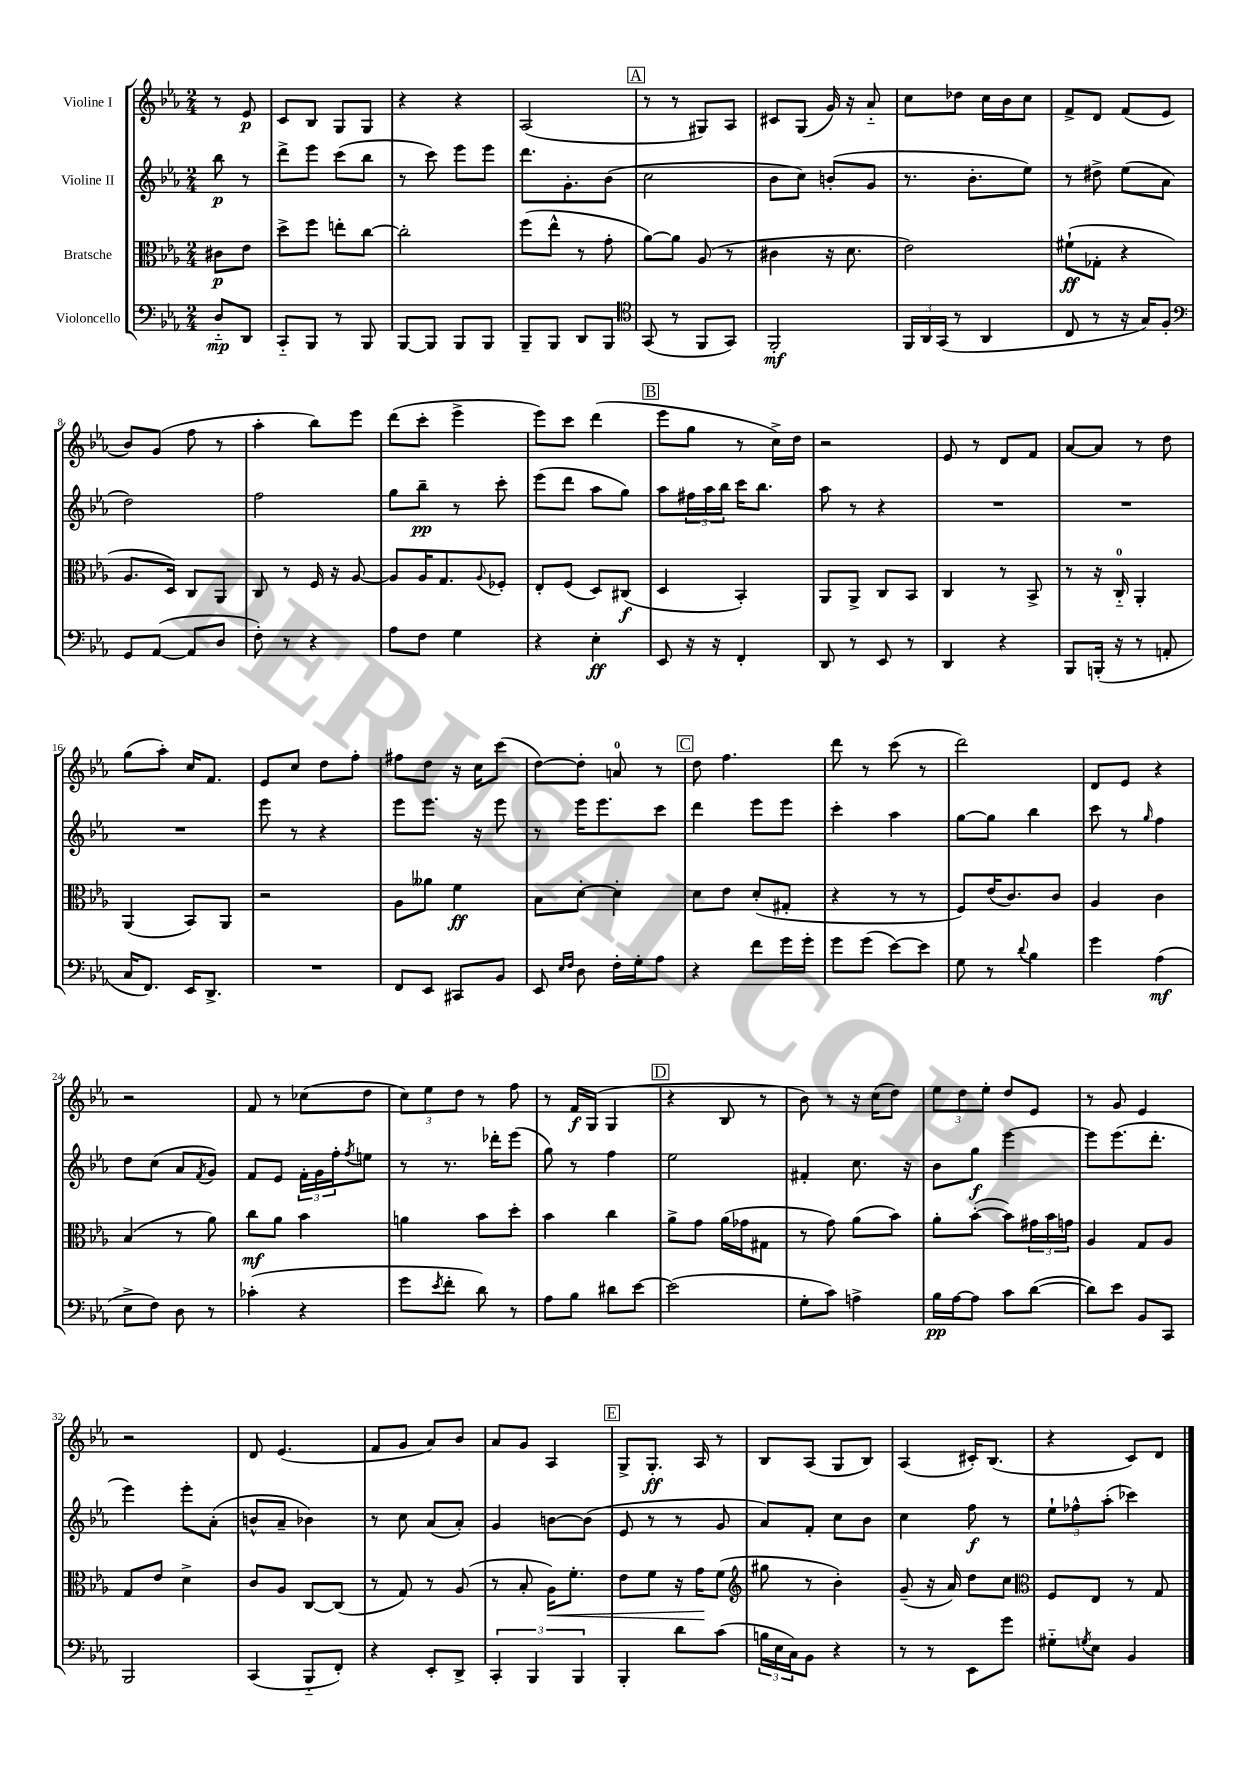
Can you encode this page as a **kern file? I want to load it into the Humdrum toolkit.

**kern	**kern	**kern	**kern
*staff4	*staff3	*staff2	*staff1
*clefF4	*clefC3	*clefG2	*clefG2
*k[b-e-a-]	*k[b-e-a-]	*k[b-e-a-]	*k[b-e-a-]
*M2/4	*M2/4	*M2/4	*M2/4
8D'~	8c#	8bb-	8r
8DD	8e-	8r	8e-
=	=	=	=
8CC'~	8dd^	8ddd^	8c
8BBB-	8ff	8eee-	8B-
8r	8ee'	(8ccc	8G
8BBB-	[8cc	8bb-	8G
=	=	=	=
[8BBB-	2cc']	8r	4r
8BBB-]	.	8ccc)	.
8BBB-	.	8eee-	4r
8BBB-	.	8eee-	.
=	=	=	=
8BBB-~	(8ff	8.ddd	(2A-
8BBB-	8ee-^^	.	.
.	.	8.g'	.
8DD	8r	.	.
8BBB-	8g'	(8b-	.
=	=	=	=
*clefC4	*	*	*
(8GG	[8a-)	2cc	8r
8r	8a-]	.	8r
8FF	(8A-	.	8G#)
8GG)	8r	.	8A-
=	=	=	=
2FF'	4c#	8b-	8c#
.	.	8cc)	(8G
.	16r	(8b'	16g)
.	8.d	.	16r
.	.	8g	8a-'~
=	=	=	=
24FF	2e-)	8.r	8cc
24AA-	.	.	.
(24GG	.	.	.
8r	.	.	8dd-
.	.	8.b-'	.
4AA-	.	.	16cc
.	.	.	16b-
.	.	8ee-)	8cc
=	=	=	=
8C	(8f#`	8r	8f^
8r	8G-'	8dd#^	8d
16r	4r	(8ee-	(8f
16G)	.	.	.
8F'	.	8a-	8e-
=	=	=	=
*clefF4	*	*	*
8GG	8.A-	2dd)	8b-)
([8AA-	.	.	(8g
.	16D)	.	.
8AA-]	8C	.	8ff
8D	8AA-	.	8r
=	=	=	=
8F')	8C	2ff	4aa-'
8r	8r	.	.
4r	16F	.	8bb-)
.	16r	.	.
.	[8A-	.	8eee-
=	=	=	=
8A-	8A-]	8gg	(8ddd
8F	16A-	8bb-~	8ccc'
.	8.G	.	.
4G	.	8r	4eee-^
.	8qqA-	.	.
.	8F-'	8ccc'	.
=	=	=	=
4r	8E-'	(8eee-	8eee-)
.	(8F	8ddd	8ccc
4E-'	8D)	8aa-	(4ddd
.	(8C#	8gg)	.
=	=	=	=
8EE-	4D	8aa-	8eee-
16r	.	24ff#	8gg
.	.	24aa-	.
16r	.	.	.
.	.	24bb-	.
4FF'	4BB-')	16ccc	8r
.	.	8.bb-	.
.	.	.	16cc^)
.	.	.	16dd
=	=	=	=
8DD	8AA-	8aa-	2r
8r	8AA-^	8r	.
8EE-	8C	4r	.
8r	8BB-	.	.
=	=	=	=
4DD	4C	2r	8e-
.	.	.	8r
4r	8r	.	8d
.	8BB-^	.	8f
=	=	=	=
8BBB-	8r	2r	[8a-
(16BBB'	16r	.	8a-]
16r	16C'~	.	.
8r	4AA-'	.	8r
8AA'	.	.	8dd
=	=	=	=
16C	(4AA-	2r	(8gg
8.FF)	.	.	.
.	.	.	8aa-')
16EE-	8BB-)	.	16cc
8.DD^	.	.	8.f
.	8AA-	.	.
=	=	=	=
2r	2r	8eee-	8e-
.	.	8r	8cc
.	.	4r	8dd
.	.	.	8ff'
=	=	=	=
8FF	8A-	8eee-	8ff#
8EE-	8a--	8.eee-	8dd
8CC#	4f	.	16r
.	.	16r	16cc
8BB-	.	8eee-	(8ccc
=	=	=	=
8EE-	8B-	8r	[8dd)
16qqE-	.	.	.
16qqF	.	.	.
8D	[8d'	16eee-	8dd']
.	.	8.eee-	.
16F'	4d']	.	8a
16G'	.	.	.
8A-	.	8ccc	8r
=	=	=	=
4r	8d	4ddd	8dd
.	8e-	.	4.ff
8f	(8d'	8eee-	.
16g	8G#'	8eee-	.
16g'	.	.	.
=	=	=	=
8g	4r	4ccc'	8ddd
(8g	.	.	8r
[8e-)	8r	4aa-	(8ccc
8e-]	8r	.	8r
=	=	=	=
8G	8F)	[8gg	2ddd)
8r	(16e-	8gg]	.
.	8.c)	.	.
8qqd	.	.	.
4B-	.	4bb-	.
.	8c	.	.
=	=	=	=
4g	4A-	8ccc	8d
.	.	8r	8e-
.	.	16qqgg	.
(4A-	4c	4ff	4r
=	=	=	=
8E-^	(4B-	8dd	2r
8F)	.	(8cc	.
8D	8r	8a-	.
.	.	8qf	.
8r	8a-)	8g)	.
=	=	=	=
(4c-'	8cc	8f	8f
.	8a-	8e-	8r
4r	4b-	24f'	(8cc-
.	.	24g	.
.	.	24ff'	.
.	.	8qff	.
.	.	8ee	8dd
=	=	=	=
8g	4a	8r	12cc)
.	.	.	12ee-
8qe-	.	.	.
8f'	.	8.r	.
.	.	.	12dd
8d)	8b-	.	8r
.	.	16ddd-'	.
8r	8dd'	(8eee-	8ff
=	=	=	=
8A-	4b-	8gg)	8r
8B-	.	8r	16f
.	.	.	(16G
8d#	4cc	4ff	4G
[8e-	.	.	.
=	=	=	=
(2e-]	8a-^	2ee-	4r
.	8g	.	.
.	(16a-	.	8B-
.	16g-	.	.
.	8G#	.	8r
=	=	=	=
8G'	8r	4f#'	8b-)
8c)	8g)	.	8r
4A^	(8a-	8.cc	16r
.	.	.	(16cc
.	8b-)	.	8dd)
.	.	16r	.
=	=	=	=
16B-	8a-'	8b-	12ee-
[16A-	.	.	.
.	.	.	12dd
8A-]	([8b-'	8gg	.
.	.	.	12ee-'
8c	8b-])	[4eee-	8dd
([8d	24g#	.	8e-
.	24b-	.	.
.	24g	.	.
=	=	=	=
8d])	4A-	8eee-]	8r
8e-	.	(8.eee-	8g
8BB-	8G	.	4e-
.	.	8.ddd'	.
8CC	8A-	.	.
=	=	=	=
2BBB-	8G	4eee-)	2r
.	8e-	.	.
.	4d^	8eee-'	.
.	.	(8a-'	.
=	=	=	=
(4CC	8c	8b^^	8d
.	8A-	8a-~	(4.e-
8BBB-'~	[8C	4b-)	.
8FF')	(8C]	.	.
=	=	=	=
4r	8r	8r	8f
.	8G)	8cc	8g
8EE-'	8r	(8a-	8a-)
8DD^	(8A-	8a-')	8b-
=	=	=	=
6CC'	8r	4g	8a-
.	8B-'	.	8g
6BBB-	.	.	.
.	16A-)	[8b	4A-
.	8.f'	.	.
6BBB-	.	.	.
.	.	(8b]	.
=	=	=	=
4BBB-'	8e-	8e-	8G^
.	8f	8r	8.G'
8d	16r	8r	.
.	16g	.	16A-
(8c	(8f	8g	8r
=	=	=	=
*	*clefG2	*	*
24B	8gg#	8a-)	8B-
24E-	.	.	.
24C)	.	.	.
8BB-	8r	8f'	(8A-
4r	4b-')	8cc	8G
.	.	8b-	8B-)
=	=	=	=
8r	(8g~	4cc	(4A-
8r	16r	.	.
.	16a-)	.	.
8EE-	8dd	8ff	16c#')
.	.	.	(8.B-
8g	8cc	8r	.
=	=	=	=
*	*clefC3	*	*
8G#'~	8F	12ee-`	4r
.	.	12ff-^^	.
8qG	.	.	.
8E-	8E-	.	.
.	.	(12aa-'	.
4BB-	8r	4ccc-)	8c)
.	8G	.	8d
==	==	==	==
*-	*-	*-	*-
